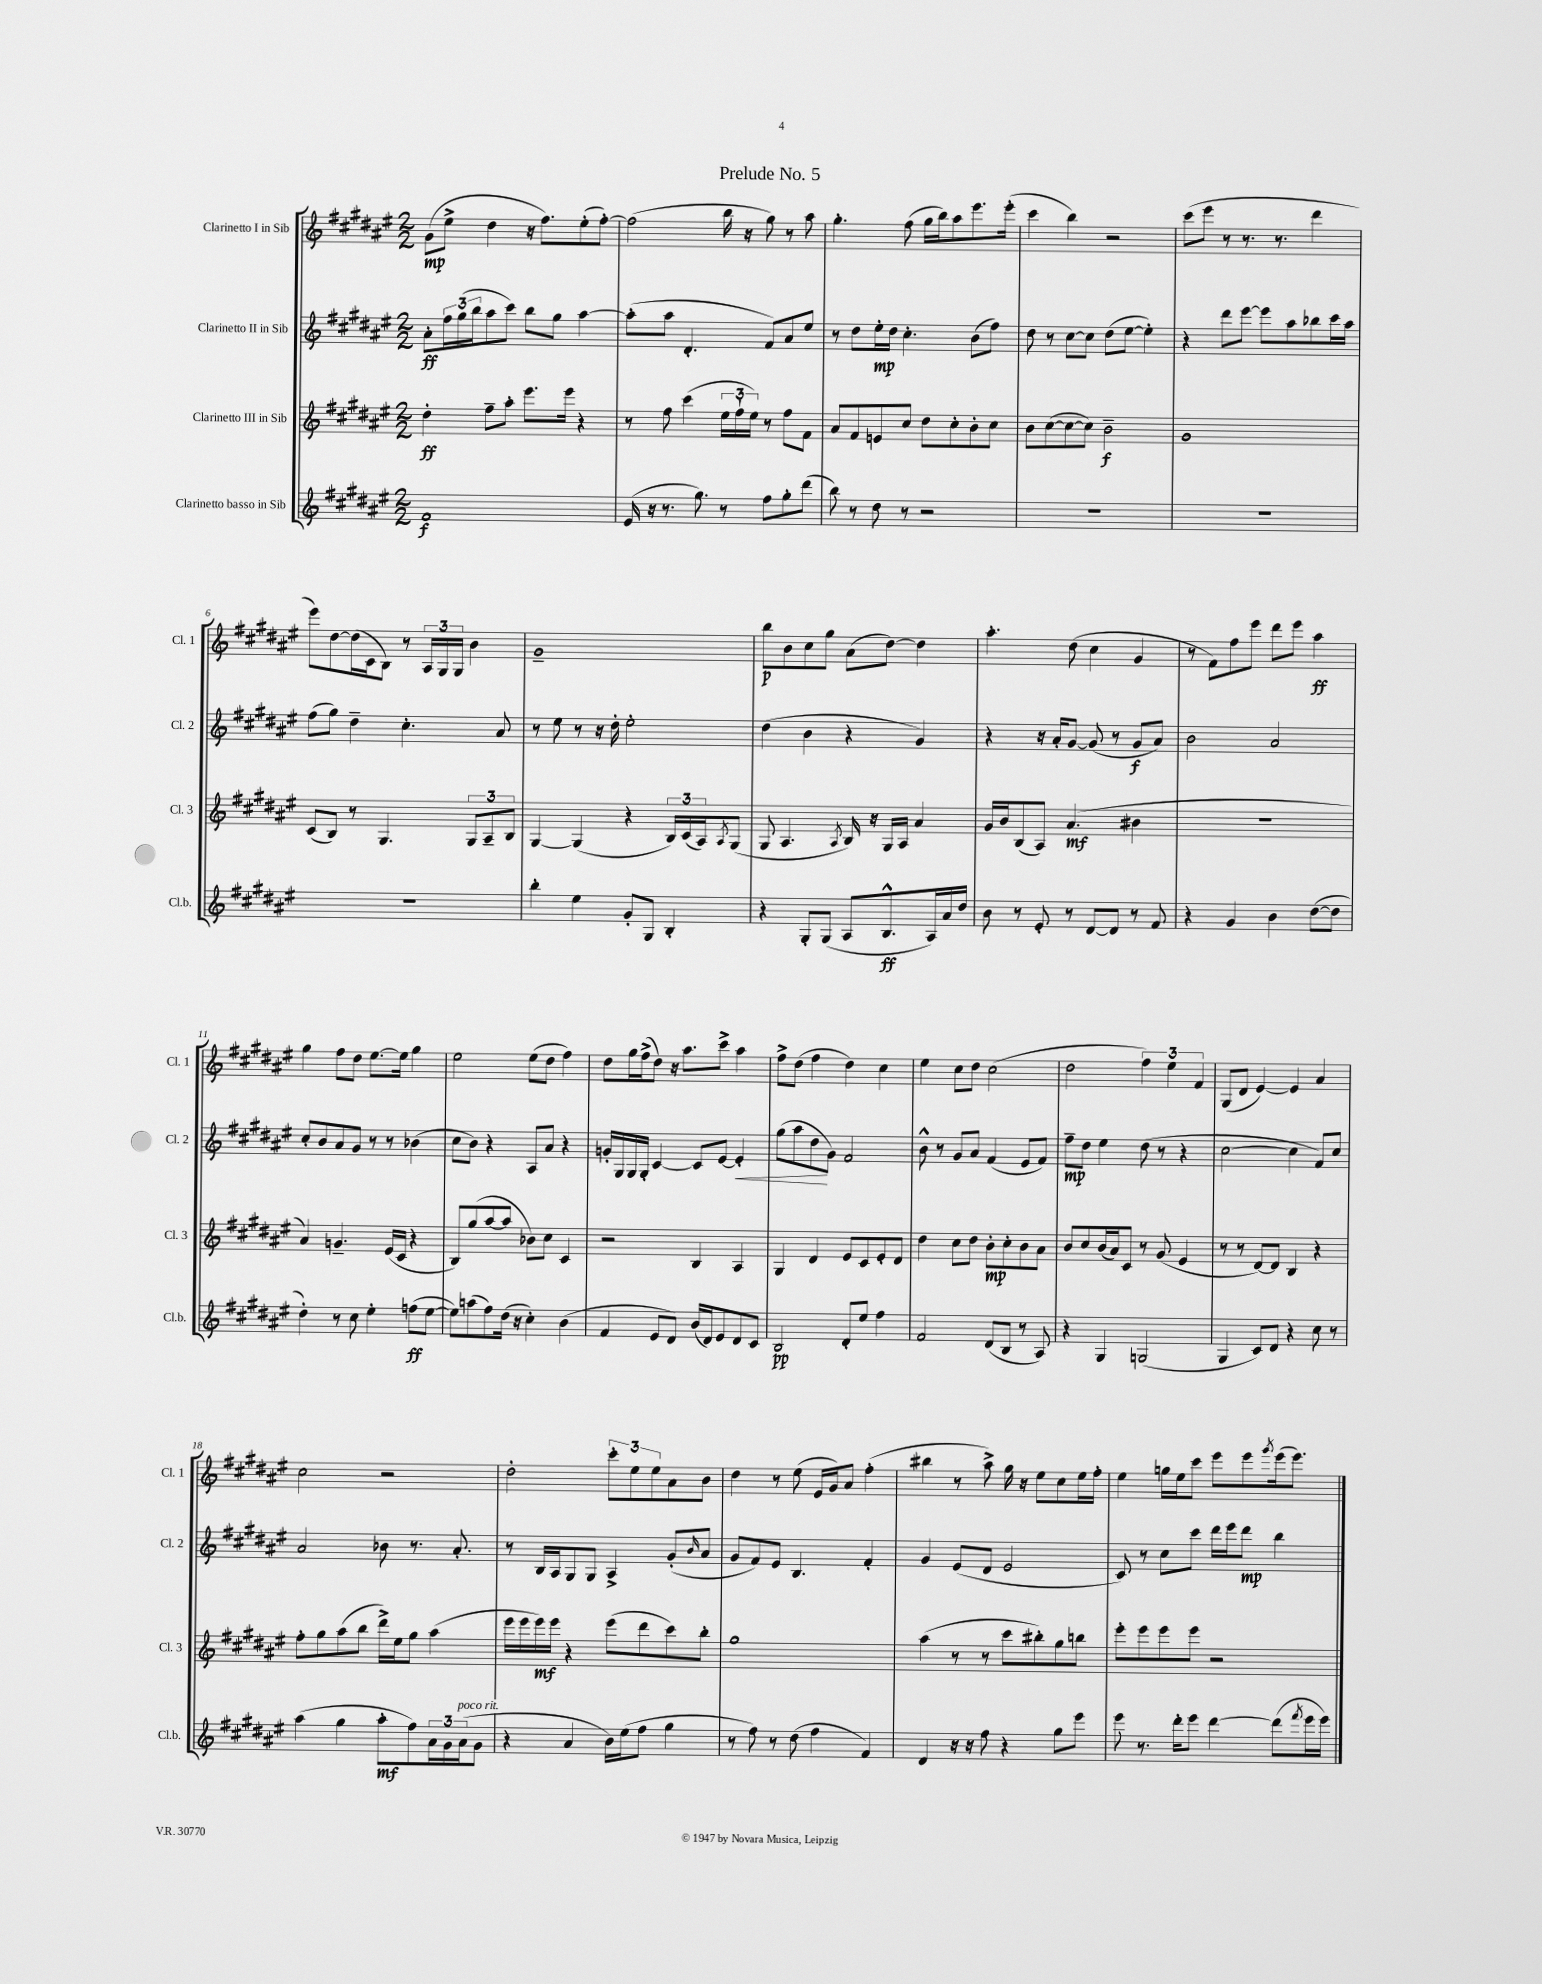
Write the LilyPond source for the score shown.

\header { title = "Prelude No. 5" }
<<
\new StaffGroup <<
\new Staff = "s0" \with { instrumentName = "Clarinetto I in Sib" shortInstrumentName = "Cl. 1" } {
    \clef treble \key fis \major \numericTimeSignature \time 2/2
    gis'8\mp( eis''8-> dis''4 r16 fis''8.) eis''8-.( fis''8~-.) |
    fis''2( b''16 r16 gis''8) r8 ais''8 |
    gis''4.-. fis''8( gis''16 b''16) ais''8 eis'''8. eis'''16-.( |
    cis'''4 b''4) r2 |
    cis'''8( eis'''8 r8 r8. r8. dis'''4 |
    eis'''8) dis''8~ dis''16( cis'16 b8) r8 \tuplet 3/2 { ais16 gis16 gis16 } b'4 |
    gis'1-- |
    b''8\p b'8 cis''8 gis''8 ais'8( dis''8~) dis''4 |
    ais''4.-. dis''8( cis''4 gis'4 |
    r8 fis'8) fis''8 eis'''8 dis'''8 eis'''8 ais''4\ff |
    gis''4 fis''8 dis''8 eis''8.~ eis''16 gis''4 |
    eis''2 eis''8( dis''8 fis''4) |
    dis''8 gis''16 fis''16->( dis''8) r16 ais''8. cis'''8-> ais''4 |
    fis''8-> dis''8( fis''4 dis''4) cis''4 |
    eis''4 cis''8 dis''8 cis''2( |
    dis''2 \tuplet 3/2 { fis''4) eis''4 fis'4 } |
    gis8( dis'8 eis'4~) eis'4 ais'4 |
    cis''2 r2 |
    dis''2-. \tuplet 3/2 { cis'''8-. eis''8 eis''8 } ais'8 b'8 |
    dis''4 r8 eis''8( eis'16 gis'16) ais'8 fis''4-.( |
    bis''4 r8 ais''8->) gis''16 r16 eis''8 cis''8 eis''16 fis''16-. |
    eis''4 g''16 eis''16 cis'''8 eis'''8 eis'''8 \acciaccatura { gis'''8 } eis'''16( eis'''8.) \bar "|." |
}
\new Staff = "s1" \with { instrumentName = "Clarinetto II in Sib" shortInstrumentName = "Cl. 2" } {
    \clef treble \key fis \major \numericTimeSignature \time 2/2
    ais'8-.\ff \tuplet 3/2 { fis''16 gis''16( b''16 } ais''8 cis'''8) b''8 gis''8 ais''4~ |
    ais''8-.( ais''8 dis'4.-. fis'8) ais'8 eis''8 |
    r8 dis''8 eis''16-.\mp dis''16 cis''4.-. b'8( fis''8) |
    dis''8 r8 cis''8~ cis''8 dis''8( eis''8~ eis''4-.) |
    r4 dis'''8 eis'''8~ eis'''8 ais''8 bes''8 cis'''16 ais''16 |
    fis''8( gis''8) dis''4-- cis''4.-. ais'8 |
    r8 eis''8 r8 r16 dis''16-. eis''2-. |
    dis''4( b'4 r4 gis'4) |
    r4 r16 ais'16-. gis'8~ gis'8( r8 gis'8\f ais'8) |
    b'2 ais'2 |
    cis''8-. b'8 ais'8 gis'8 r8 r8 bes'4( |
    cis''8 b'8) r4 ais8 ais'8 r4 |
    g'16-. gis16 gis16 gis16-. cis'4~ cis'8 eis'8~ eis'4-.\< |
    gis''8( ais''8 dis''8\! gis'8) fis'2 |
    b'8-^ r8 gis'8 ais'8 fis'4( eis'8 fis'8) |
    fis''8--\mp dis''8 eis''4 dis''8( r8 r4 |
    cis''2~ cis''4 fis'8) cis''8 |
    ais'2 bes'8 r8. ais'8.-. |
    r8 b16 ais16 gis8 gis8 ais4-> gis'8-.( \grace { b'16 } ais'8 |
    gis'8 fis'8) eis'8 b4. fis'4-. |
    gis'4 eis'8( dis'8 eis'2 |
    cis'8) r8 cis''8 cis'''8 dis'''16 eis'''16 dis'''8\mp b''4 \bar "|." |
}
\new Staff = "s2" \with { instrumentName = "Clarinetto III in Sib" shortInstrumentName = "Cl. 3" } {
    \clef treble \key fis \major \numericTimeSignature \time 2/2
    dis''4-.\ff fis''8-- ais''8-. eis'''8. eis'''16 r4 |
    r8 fis''8 cis'''4( \tuplet 3/2 { eis''16 fis''16-! eis''16) } r8 fis''8 fis'8 |
    ais'8 fis'8 e'8 cis''8 dis''8 cis''8-. b'8-. cis''8 |
    b'8 cis''8~( cis''8~ cis''8) b'2--\f |
    gis'1 |
    cis'8( b8) r8 gis4. \tuplet 3/2 { gis8 ais8-- b8 } |
    gis4~ gis4( r4 \tuplet 3/2 { b16) cis'16( ais16) } \acciaccatura { ais8 } gis8( |
    gis8 ais4. \acciaccatura { ais8 } b16) r16 gis16 ais16 ais'4 |
    gis'16 b'16 b8( ais8) ais'4.\mf( bis'4 |
    r1 |
    ais'4) g'4.-- eis'16( cis'16 r4 |
    b8) gis''8( ais''8~ ais''8 bes'8) cis''8 cis'4 |
    r2 b4 ais4 |
    gis4 dis'4 eis'8 cis'8 eis'8-. dis'8 |
    dis''4 cis''8 dis''8 b'8-.\mp cis''8-. b'8 ais'8 |
    b'8 cis''8 b'16( ais'16) cis'8 r8 gis'8( eis'4 |
    r8 r8 dis'8~) dis'8 b4 r4 |
    fis''8-. gis''8 ais''8( b''8 dis'''16->) eis''16 gis''8 ais''4( |
    eis'''16 eis'''16 eis'''16\mf) eis'''16 r4 eis'''8( dis'''8 cis'''8) b''8-. |
    gis''1 |
    ais''4( r8 r8 cis'''8 bis''8-.) gis''8 b''8 |
    eis'''8-. eis'''8 eis'''8 eis'''8 r2 \bar "|." |
}
\new Staff = "s3" \with { instrumentName = "Clarinetto basso in Sib" shortInstrumentName = "Cl.b." } {
    \clef treble \key fis \major \numericTimeSignature \time 2/2
    fis'1\f |
    eis'16( r16 r8. gis''8.) r8 fis''8 gis''8-. dis'''8( |
    b''8) r8 dis''8 r8 r2 |
    R1 |
    R1 |
    R1 |
    b''4-. eis''4 gis'8-. gis8 b4-. |
    r4 gis8-. gis8( ais8 b8.-^\ff ais16) ais'16 dis''16 |
    b'8 r8 eis'8-. r8 dis'8~ dis'8 r8 fis'8 |
    r4 gis'4 b'4 dis''8~( dis''8 |
    dis''4-.) r8 cis''8 eis''4-. f''8\ff( eis''8~ |
    eis''8) a''8( fis''8) dis''16( r16 cis''4-.) b'4( |
    fis'4 eis'8 dis'8) b'16( dis'16) eis'8 dis'8 cis'8 |
    b2\pp dis'8-. eis''8 fis''4 |
    fis'2 dis'8( b8 r8 ais8) |
    r4 gis4 g2( |
    gis4 cis'8) dis'8 r4 cis''8 r8 |
    ais''4( gis''4 ais''8-.\mf fis''8) \tuplet 3/2 { ais'16 gis'16 ais'16^\markup { \italic "poco rit." }( } gis'8 |
    r4 ais'4 b'16) eis''16( fis''8 gis''4 |
    r8 fis''8) r8 dis''8( fis''4 fis'4) |
    dis'4 r16 r16 fis''8 r4 gis''8 eis'''8 |
    eis'''8 r8. dis'''16-. eis'''8 dis'''4~ dis'''8( \acciaccatura { fis'''8 } eis'''16 eis'''16) \bar "|." |
}
>>
>>
